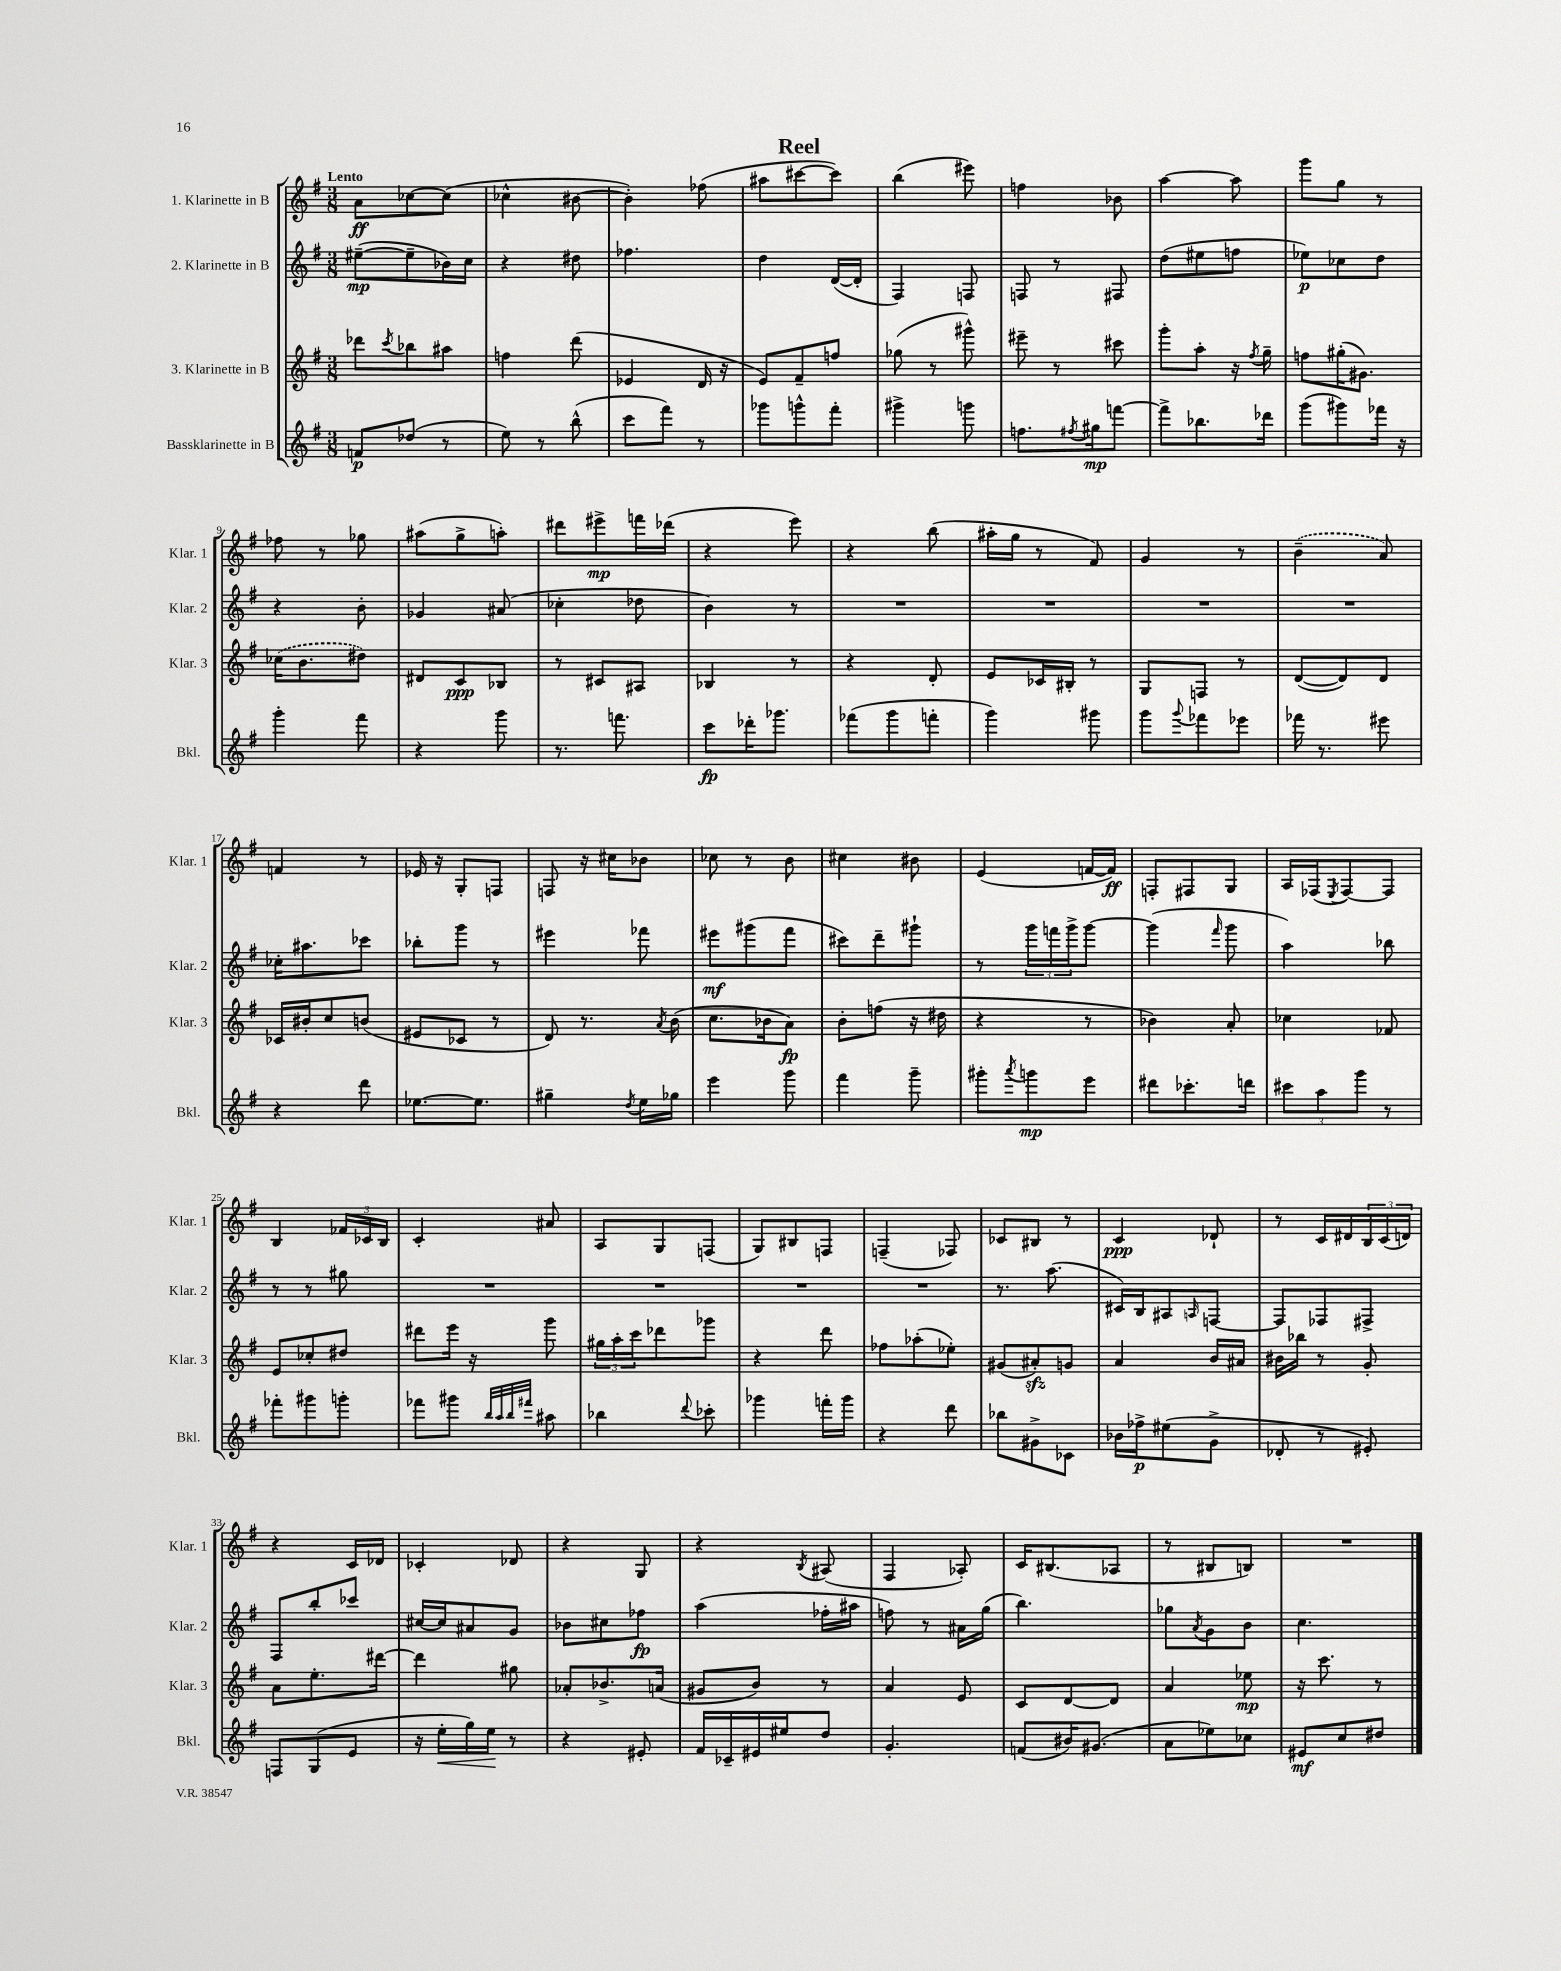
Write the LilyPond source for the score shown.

\header { title = "Reel" }
<<
\new StaffGroup <<
\new Staff = "s0" \with { instrumentName = "1. Klarinette in B" shortInstrumentName = "Klar. 1" } {
    \clef treble \key g \major \numericTimeSignature \time 3/8 \tempo "Lento"
    a'8\ff ces''8~ ces''8( |
    ces''4-^ bis'8~ |
    bis'4-.) fes''8( |
    ais''8 cis'''8~ cis'''8) |
    b''4( eis'''8) |
    f''4 bes'8 |
    a''4~ a''8 |
    g'''8 g''8 r8 |
    fes''8 r8 ges''8 |
    ais''8( g''8-> a''8-.) |
    dis'''8 eis'''8->\mp f'''16 des'''16( |
    r4 e'''8) |
    r4 b''8( |
    ais''16-. g''16 r8 fis'8) |
    g'4 r8 |
    \once \slurDashed b'4--( a'8) |
    f'4 r8 |
    ees'16 r16 g8-. f8 |
    f8 r16 cis''16 bes'8 |
    ces''8 r8 b'8 |
    cis''4 bis'8 |
    e'4( f'16~ f'16\ff) |
    f8-. fis8 g8 |
    a16 fes16( \acciaccatura { e8 } fes8~) fes8 |
    b4 \tuplet 3/2 { fes'16 ces'16 b16 } |
    c'4-. ais'8 |
    a8 g8 f8( |
    g8) bis8 f8 |
    f4--( fes8) |
    ces'8 bis8 r8 |
    c'4\ppp des'8-! |
    r8 c'16 dis'16 \tuplet 3/2 { b16 c'16( d'16) } |
    r4 c'16 des'16 |
    ces'4-. des'8 |
    r4 g8 |
    r4 \acciaccatura { b8 } ais8( |
    fis4 aes8-.) |
    c'16 bis8.( aes8 |
    r8 bis8 b8) |
    R4. \bar "|." |
}
\new Staff = "s1" \with { instrumentName = "2. Klarinette in B" shortInstrumentName = "Klar. 2" } {
    \clef treble \key g \major \numericTimeSignature \time 3/8
    eis''8~--\mp( eis''8-- bes'16) c''16 |
    r4 dis''8 |
    fes''4. |
    d''4 d'16~( d'16-. |
    fis4) f8 |
    f8 r8 fis8 |
    d''8( eis''8 f''8 |
    ees''8\p) ces''8 d''8 |
    r4 b'8-. |
    ges'4 ais'8( |
    ces''4-. des''8 |
    b'4) r8 |
    R4. |
    R4. |
    R4. |
    R4. |
    ces''16-. ais''8. ces'''8 |
    bes''8-. g'''8 r8 |
    eis'''4 fes'''8 |
    eis'''8\mf gis'''8( fis'''8 |
    cis'''8) d'''8-- gis'''8-! |
    r8 \tuplet 3/2 { g'''16 f'''16 g'''16-> } g'''8~ |
    g'''4( \grace { fis'''16 } g'''8 |
    a''4) bes''8 |
    r8 r8 gis''8 |
    R4. |
    R4. |
    R4. |
    R4. |
    r8. a''8.( |
    cis'16) b16 ais8 \grace { a16 } f8~ |
    f8 fes8 fis8-> |
    fis8 b''8-. ces'''8 |
    cis''16~ cis''16 ais'8 g'8 |
    bes'8 cis''8 fes''8\fp |
    a''4( fes''16-. ais''16 |
    f''8) r8 ais'16 g''16( |
    b''4.) |
    ges''8 \acciaccatura { a'8 } g'8 b'8 |
    c''4. \bar "|." |
}
\new Staff = "s2" \with { instrumentName = "3. Klarinette in B" shortInstrumentName = "Klar. 3" } {
    \clef treble \key g \major \numericTimeSignature \time 3/8
    des'''8 \acciaccatura { c'''8 } bes''8 ais''8 |
    f''4 d'''8( |
    ees'4 d'16 r16 |
    e'8) fis'8-- f''8 |
    ges''8( r8 gis'''8-^) |
    eis'''8-- r8 cis'''8 |
    g'''8-. a''8-. r16 \acciaccatura { fis''8 } g''16-- |
    f''8 gis''16-.( gis'8.) |
    \once \slurDashed ces''16( b'8. dis''8) |
    dis'8 c'8\ppp bes8 |
    r8 cis'8 ais8 |
    bes4 r8 |
    r4 d'8-. |
    e'8 ces'16 bis16-. r8 |
    g8 f8 r8 |
    d'8~( d'8) d'8 |
    ces'16 bis'16-. c''8 b'8( |
    eis'8 ces'8 r8 |
    d'8) r8. \acciaccatura { a'8 } b'16( |
    c''8. bes'16 a'8\fp) |
    b'8-. f''8( r16 dis''16 |
    r4 r8 |
    bes'4) a'8-. |
    ces''4 fes'8 |
    e'8 ces''8-. dis''8 |
    dis'''8 e'''16 r16 g'''8 |
    \tuplet 3/2 { gis''16 a''16-. c'''16 } des'''8 ges'''8 |
    r4 d'''8 |
    fes''8 aes''8-.( ees''8-.) |
    gis'8( ais'8-.\sfz) g'8 |
    a'4 b'16 ais'16 |
    bis'16 bes''16 r8 g'8-. |
    a'8 e''8.-. dis'''16~ |
    dis'''4 gis''8 |
    aes'8-. bes'8.-> a'16( |
    gis'8 b'8) r8 |
    a'4 e'8 |
    c'8 d'8~ d'8 |
    a'4 ees''8\mp |
    r16 c'''8. r8 \bar "|." |
}
\new Staff = "s3" \with { instrumentName = "Bassklarinette in B" shortInstrumentName = "Bkl." } {
    \clef treble \key g \major \numericTimeSignature \time 3/8
    f'8\p des''8( r8 |
    e''8) r8 b''8-^( |
    c'''8 fis'''8) r8 |
    ges'''8 g'''8-^ fis'''8-. |
    gis'''4-> g'''8 |
    f''8. \acciaccatura { fis''8 } gis''16\mp f'''8~ |
    f'''8-> bes''8. des'''16 |
    g'''8( gis'''8) fes'''16 r16 |
    g'''4-. fis'''8 |
    r4 g'''8 |
    r8. f'''8. |
    c'''8\fp des'''16-. ges'''8. |
    fes'''8( g'''8 f'''8-. |
    g'''4) gis'''8 |
    g'''8 \appoggiatura { g'''8 } fes'''8 ees'''8 |
    fes'''16 r8. eis'''8 |
    r4 d'''8 |
    ees''8.~ ees''8. |
    gis''4-- \acciaccatura { d''8 } e''16 ges''16 |
    e'''4 g'''8 |
    fis'''4 g'''8-- |
    gis'''8-. \acciaccatura { a'''8 } g'''8\mp e'''8 |
    dis'''8 ces'''8.-. d'''16 |
    \tuplet 3/2 { cis'''8 a''8 g'''8 } r8 |
    fes'''8-. gis'''8 g'''8-. |
    fes'''8 gis'''8 \grace { b''32 a''32 b''32 fis'''32 } ais''8 |
    bes''4 \appoggiatura { d'''8 } ces'''8-. |
    ges'''4 f'''16-. ges'''16 |
    r4 d'''8 |
    bes''8 gis'8-> ces'8 |
    bes'16 fes''16->\p eis''8( g'8-> |
    des'8-. r8 eis'8-.) |
    f8 g8( e'8 |
    r16 e''16-.\< g''16) e''16\! r8 |
    r4 eis'8-. |
    fis'16 ces'16-- eis'16 eis''16 d''8 |
    g'4.-. |
    f'8( bis'16) gis'8.( |
    a'8 ees''8) ces''8 |
    eis'8\mf c''8 dis''8 \bar "|." |
}
>>
>>
